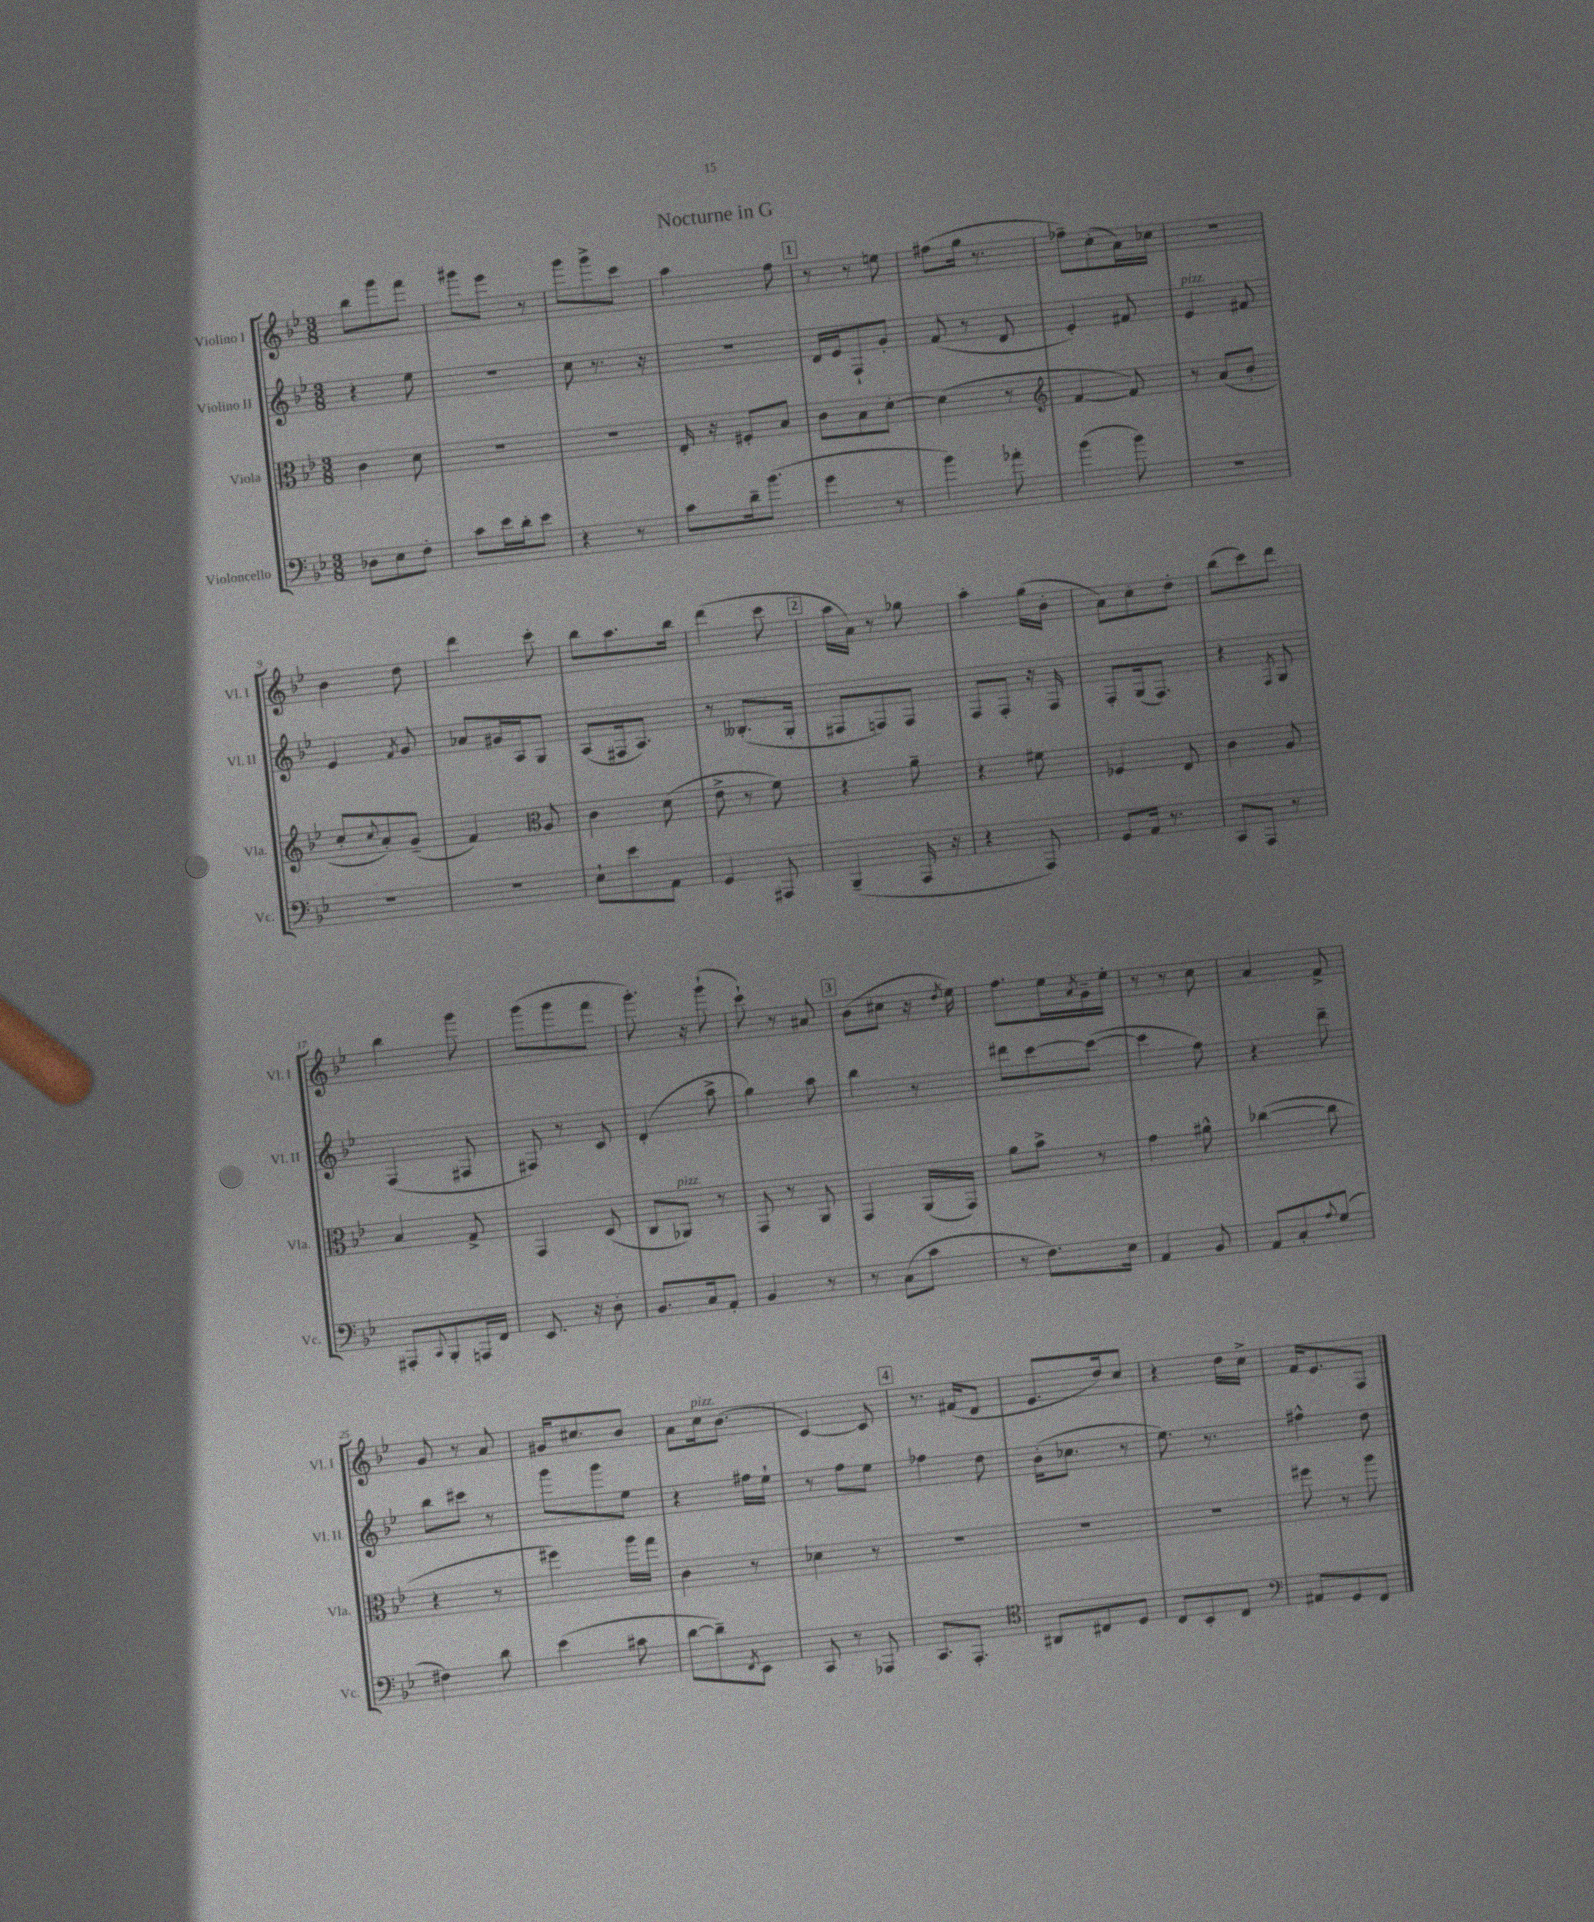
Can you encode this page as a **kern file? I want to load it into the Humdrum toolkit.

**kern	**kern	**kern	**kern
*part4	*part3	*part2	*part1
*staff4	*staff3	*staff2	*staff1
*I"Violoncello	*I"Viola	*I"Violino II	*I"Violino I
*I'Vc.	*I'Vla.	*I'Vl. II	*I'Vl. I
*clefF4	*clefC3	*clefG2	*clefG2
*k[b-e-]	*k[b-e-]	*k[b-e-]	*k[b-e-]
*M3/8	*M3/8	*M3/8	*M3/8
=1	=1	=1	=1
8D-X\L	4c\	4r	8bb-\L
8E-\	.	.	8ggg\
8F'\J	8d\	8ee-\	8fff\J
=2	=2	=2	=2
8c\L	4.r	4.r	8ggg#X\L
16e-\L	.	.	8eee-\J
16d'\J	.	.	.
8e-\J	.	.	8r
=3	=3	=3	=3
4r	4.r	8cc\	8ggg\L
.	.	8.r	8ggg^\
8r	.	.	8ccc\J
.	.	16r	.
=4	=4	=4	=4
8c\L	16E-'/	4.r	4aa\
.	16r	.	.
16d~\k	8F#X'/L	.	.
(8.b-\J	.	.	.
.	8B-/J	.	8ff\
!!LO:REH:place=s1:t=1
=5	=5	=5	=5
4g\	8c\L	16d/LL	8r
.	.	16e-/J	.
.	8B-\	8F`/	8r
8r	[8d'\J	8g'/J	8een\
=6	=6	=6	=6
4b-\)	(4d\]	(8f/	(8ff#X\L
.	.	8r	16gg\Jk
.	.	.	8.r
8a-X'\	8r	8d/	.
=7	=7	=7	=7
*	*clefG2	*	*
(4b-\	[4f/	4e-'/)	8ff-X~\L)
.	.	.	(8cc'\
8b-\)	8f/])	8f#X/	16a\L)
.	.	.	16cc-X\JJ
=8	=8	=8	=8
!	!	!LO:TX:a:i:t=pizz.	!
4.r	8r	4e-/	4.r
.	(8a/L	.	.
.	8b-'/J	8f#X/	.
!!LO:LB:g=z
=9	=9	=9	=9
4.r	8cc'/L	4e-/	4b-\
.	8qqcc/	.	.
.	8a'/)	.	.
.	.	8qf/	.
.	(8g~/J	8g/	8dd\
=10	=10	=10	=10
4.r	4f/)	8a-X/L	4ddd\
.	.	16g#X/L	.
.	.	16A/J	.
*	*clefC3	*	*
.	8A/	8G/J	8ccc'\
=11	=11	=11	=11
8E-`\L	4c\	(8A/L	8bb-\L
8e-\	.	16F#X/k	8.aa\
.	.	8.A/J)	.
8AA\J	(8d\	.	.
.	.	.	16bb-\Jk
=12	=12	=12	=12
4GG/	8e-^\	8r	(4ddd\
.	8r	(8.B--X'/L	.
8AAA#X/	8f\)	.	8ccc\
.	.	16G'/Jk	.
!!LO:REH:place=s1:t=2
=13	=13	=13	=13
(4BBB-~/	4r	8F#X/L	16aa\LL
.	.	.	16a\JJ)
.	.	8Fn/)	8r
16AAA/	8a~\	8F/J	8gg-X\
16r	.	.	.
=14	=14	=14	=14
4r	4r	8F/L	4aa'\
.	.	8F'/J	.
8AAA/)	8f#X\	16r	(16gg\LL
.	.	16F/	16b-'\JJ
=15	=15	=15	=15
8GG/L	4F-X/	8F'/L	8a\L)
16AA/Jk	.	(16G/k	8cc'\
8.r	.	8.F/J)	.
.	8E-/	.	8dd'\J
=16	=16	=16	=16
8CC/L	4c\	4r	(8bb-\L
8AAA/J	.	.	8ccc\)
.	.	8qF/	.
8r	8A/	8G/	8ddd\J
!!LO:LB:g=z
=17	=17	=17	=17
8AAA#X'/L	4B-/	(4F/	4bb-\
8qqCC/	.	.	.
8BBB-'/	.	.	.
16AAAn/L	8G^/	8F#X/	8ggg\
16FF/JJ	.	.	.
=18	=18	=18	=18
8.EE-/	4GG/	8F#X/)	(8ggg\L
.	.	8r	8ggg\
16r	.	.	.
8D'\	(8D/	8c/	8fff\J
=19	=19	=19	=19
8.BB-/L	8C/L	(4d'/	8.ggg'\)
!	!LO:TX:a:i:t=pizz.	!	!
.	8AA-X/J)	.	.
16C/k	.	.	16r
8AA'/J	8r	8aa^\	(8ggg`\
=20	=20	=20	=20
4BB-/	8GG/	4gg\)	8ccc`\)
.	8r	.	8r
8r	8AA/	8aa\	8a#X/
!!LO:REH:place=s1:t=3
=21	=21	=21	=21
8r	4GG/	4bb-\	(8b-\L
(8C\L	.	.	8cc#X\J
8c\J	(16AA/LL	8r	16r
.	.	.	8qdd/
.	16GG/JJ)	.	16ee-\)
=22	=22	=22	=22
8r	8a\L	8ddd#X\L	8.ff\L
8.F\L)	8b-^\J	[8ccc\	.
.	.	.	16ee-\L
.	.	.	8qa/
.	8r	(8ccc\J_	16g~\
16E-\Jk	.	.	16ee-'\JJ
=23	=23	=23	=23
4AA/	4g\	4ccc\]	8r
.	.	.	8r
8BB-/	8a#X^^\	8ff\)	8cc\
=24	=24	=24	=24
8AA/L	([4cc-X\	4r	4a/
8C'/	.	.	.
8qqA/	.	.	.
(8G/J	8cc-\]	8ddd~\	8f^/
!!LO:LB:g=z
=25	=25	=25	=25
4F#X\)	4r	8bb-\L	8g/
.	.	8ccc#X\J	8r
8d\	8r	8r	8a/
=26	=26	=26	=26
(4e-\	4ff#X\)	8ggg\L	16g#X/KL
.	.	.	8.cc#X/
.	.	8ggg\	.
8c#X\	16aa\LL	8ee-\J	8b-/J
.	16gg\JJ	.	.
=27	=27	=27	=27
[8d\L	4c\	4r	8a\L
!	!	!	!LO:TX:a:i:t=pizz.
8d~\])	.	.	16cc\k
.	.	.	(8.b-\J
8qFF/	.	.	.
8EE-\J	8r	16ff#X\LL	.
.	.	16ee-`\JJ	.
=28	=28	=28	=28
8CC/	4d-X\	8r	[4c/)
8r	.	8ff\L	.
8AAA-X/	8r	8ee-\J	8c/]
!!LO:REH:place=s1:t=4
=29	=29	=29	=29
8.CC/L	4.r	4ff-X\	8.r
8.AAA'/J	.	.	(16f#X/KL
.	.	8dd\	8d/J
=30	=30	=30	=30
*clefC4	*	*	*
8AA#X/L	4.r	(16b-'\KL	8.e-/L
.	.	8.cc-X\J	.
8C#X/	.	.	.
.	.	.	16dd/k)
8D/J	.	8r	8cc/J
=31	=31	=31	=31
8C/L	4.r	8.ee-\)	4r
8BB-'/	.	.	.
.	.	8.r	.
8C/J	.	.	16dd\LL
.	.	.	16cc^\JJ
=32	=32	=32	=32
*clefF4	*	*	*
8AA#X/L	8ff#X\	4ff#X^^\	16f/KL
.	.	.	8.e-/
8GG/	8r	.	.
8FF/J	8aa\	8dd\	8F/J
==	==	==	==
*-	*-	*-	*-
